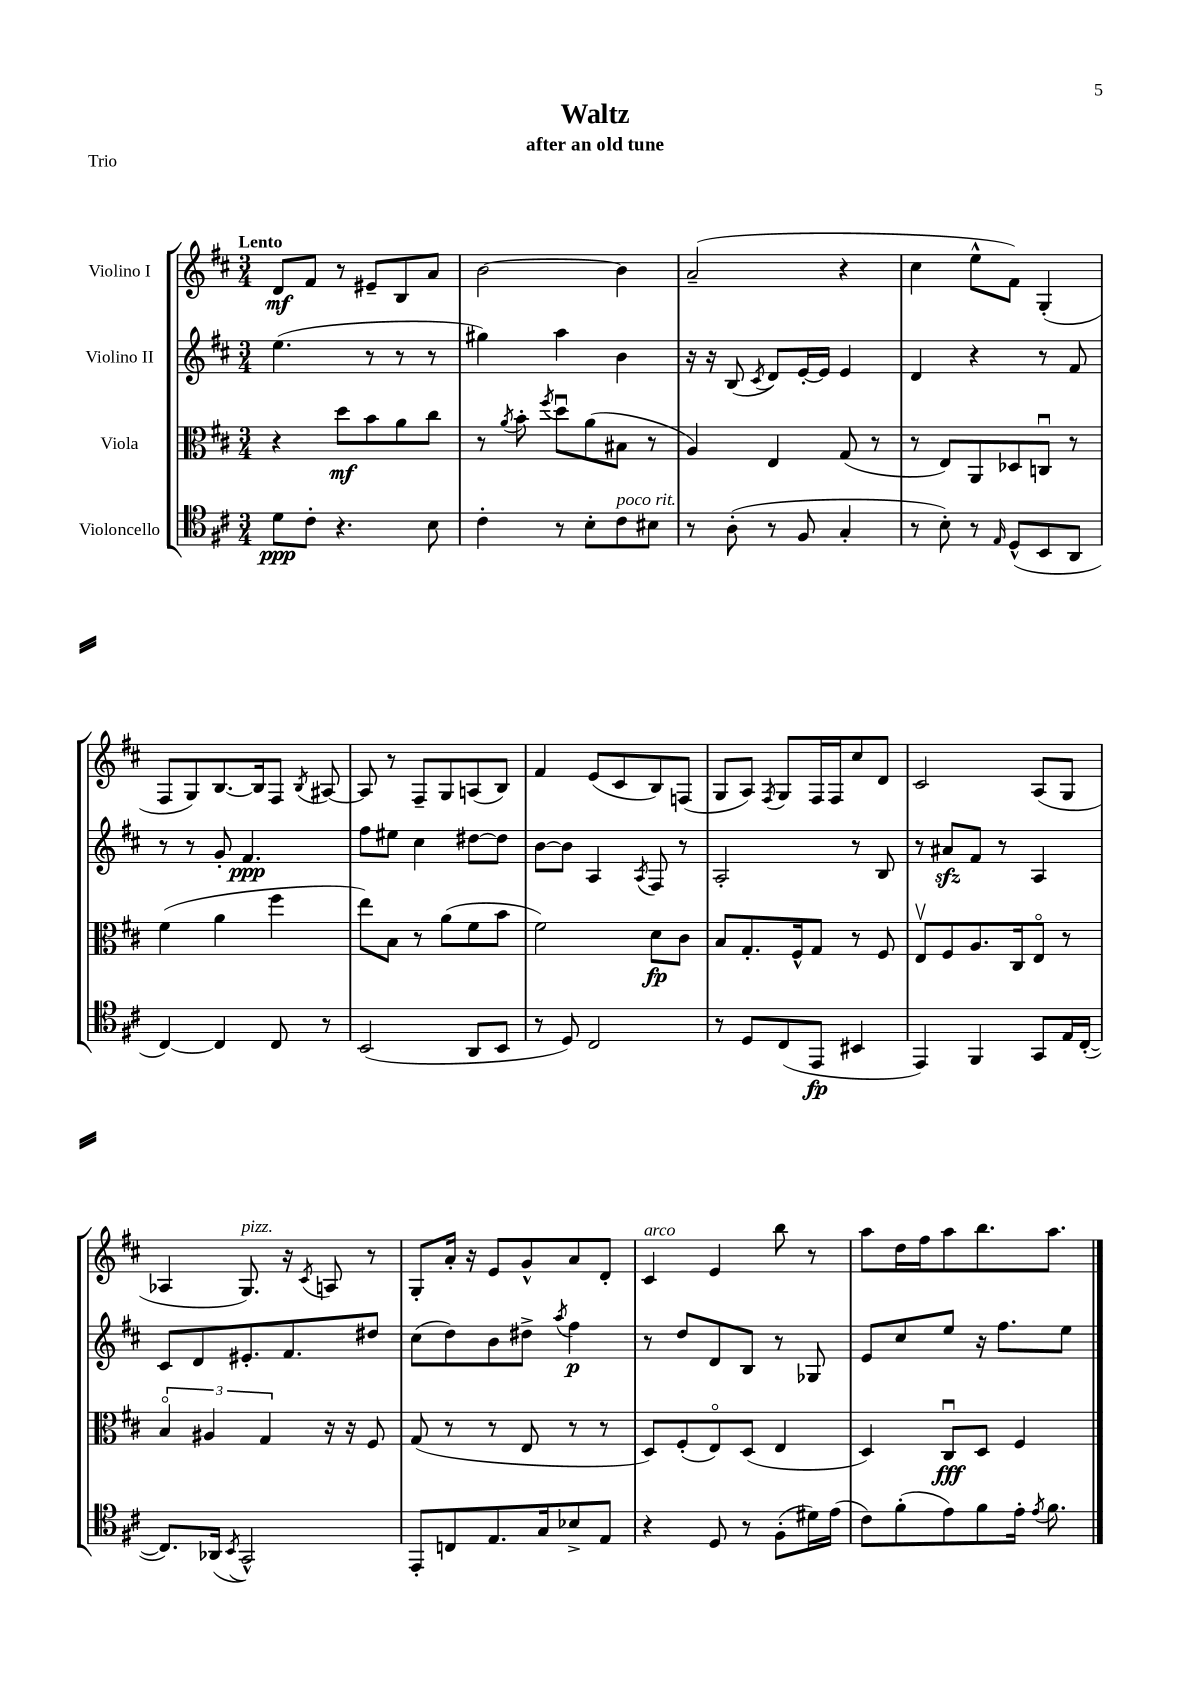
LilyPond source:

\header { title = "Waltz" subtitle = "after an old tune" piece = "Trio" }
<<
\new StaffGroup <<
\new Staff = "s0" \with { instrumentName = "Violino I" } {
    \clef treble \key d \major \numericTimeSignature \time 3/4 \tempo "Lento"
    \autoBeamOff d'8[\mf fis'8] r8 eis'8[-- b8 a'8] |
    b'2~ b'4 |
    a'2--( r4 |
    cis''4 e''8[-^ fis'8]) g4-.( |
    fis8[ g8) b8.~ b16 fis8] \acciaccatura { b8 } ais8~ |
    ais8 r8 fis8[-- g8 a8( b8]) |
    fis'4 e'8[( cis'8 b8) f8]( |
    g8[ a8]) \acciaccatura { fis8 } g8[ fis16 fis16 cis''8 d'8] |
    cis'2 a8[( g8] |
    aes4 g8.^\markup { \italic "pizz." }) r16 \acciaccatura { cis'8 } a8 r8 |
    g8[-. a'16]-. r16 e'8[ g'8-^ a'8 d'8]-. |
    cis'4^\markup { \italic "arco" } e'4 b''8 r8 |
    a''8[ d''16 fis''16 a''8 b''8. a''8.] \bar "|." |
}
\new Staff = "s1" \with { instrumentName = "Violino II" } {
    \clef treble \key d \major \numericTimeSignature \time 3/4
    \autoBeamOff e''4.( r8 r8 r8 |
    gis''4) a''4 b'4 |
    r16 r16 b8( \acciaccatura { cis'8 } d'8[) e'16~-. e'16] e'4 |
    d'4 r4 r8 fis'8 |
    r8 r8 g'8-. fis'4.\ppp |
    fis''8[ eis''8] cis''4 dis''8[~ dis''8] |
    b'8[~ b'8] a4 \acciaccatura { a8 } fis8 r8 |
    a2-. r8 b8 |
    r8 ais'8[\sfz fis'8] r8 a4 |
    cis'8[ d'8 eis'8.-. fis'8. dis''8] |
    cis''8[( d''8) b'8 dis''8]-> \acciaccatura { a''8 } fis''4\p |
    r8 d''8[ d'8 b8] r8 ges8 |
    e'8[ cis''8 e''8] r16 fis''8.[ e''8] \bar "|." |
}
\new Staff = "s2" \with { instrumentName = "Viola" } {
    \clef alto \key d \major \numericTimeSignature \time 3/4
    \autoBeamOff r4 d''8[\mf b'8 a'8 cis''8] |
    r8 \acciaccatura { a'8 } b'8-. \acciaccatura { fis''8 } d''8[\downbow a'8( bis8] r8 |
    a4) e4 g8( r8 |
    r8 e8[) a,8 des8 c8]\downbow r8 |
    fis'4( a'4 fis''4 |
    e''8[) b8] r8 a'8[( fis'8 b'8] |
    fis'2) d'8[\fp cis'8] |
    b8[ g8.-. fis16-^ g8] r8 fis8 |
    e8[\upbow fis8 a8. cis16 e8]\flageolet r8 |
    \tuplet 3/2 { b4\flageolet ais4 g4 } r16 r16 fis8 |
    g8( r8 r8 e8 r8 r8 |
    d8[) fis8-.( e8\flageolet) d8]( e4 |
    d4) cis8[\downbow\fff d8] fis4 \bar "|." |
}
\new Staff = "s3" \with { instrumentName = "Violoncello" } {
    \clef tenor \key d \major \numericTimeSignature \time 3/4
    \autoBeamOff d'8[\ppp cis'8]-. r4. b8 |
    cis'4-. r8 b8[-. cis'8^\markup { \italic "poco rit." } bis8] |
    r8 a8-.( r8 fis8 g4-. |
    r8 b8-.) r8 \grace { e16 } d8[-^( b,8 a,8] |
    cis4~) cis4 cis8 r8 |
    b,2( a,8[ b,8] |
    r8 d8) cis2 |
    r8 d8[ cis8( e,8]\fp bis,4 |
    e,4) fis,4 g,8[ e16 cis16]~-.( |
    cis8.[) aes,16]( \acciaccatura { b,8 } g,2-^) |
    e,8[-. c8 e8. g16 bes8-> e8] |
    r4 d8 r8 fis8[-.( dis'16) e'16]( |
    cis'8[) fis'8-.( e'8) fis'8 e'16]-. \acciaccatura { e'8 } fis'8. \bar "|." |
}
>>
>>
\layout { \context { \Score \remove "Bar_number_engraver" } }
